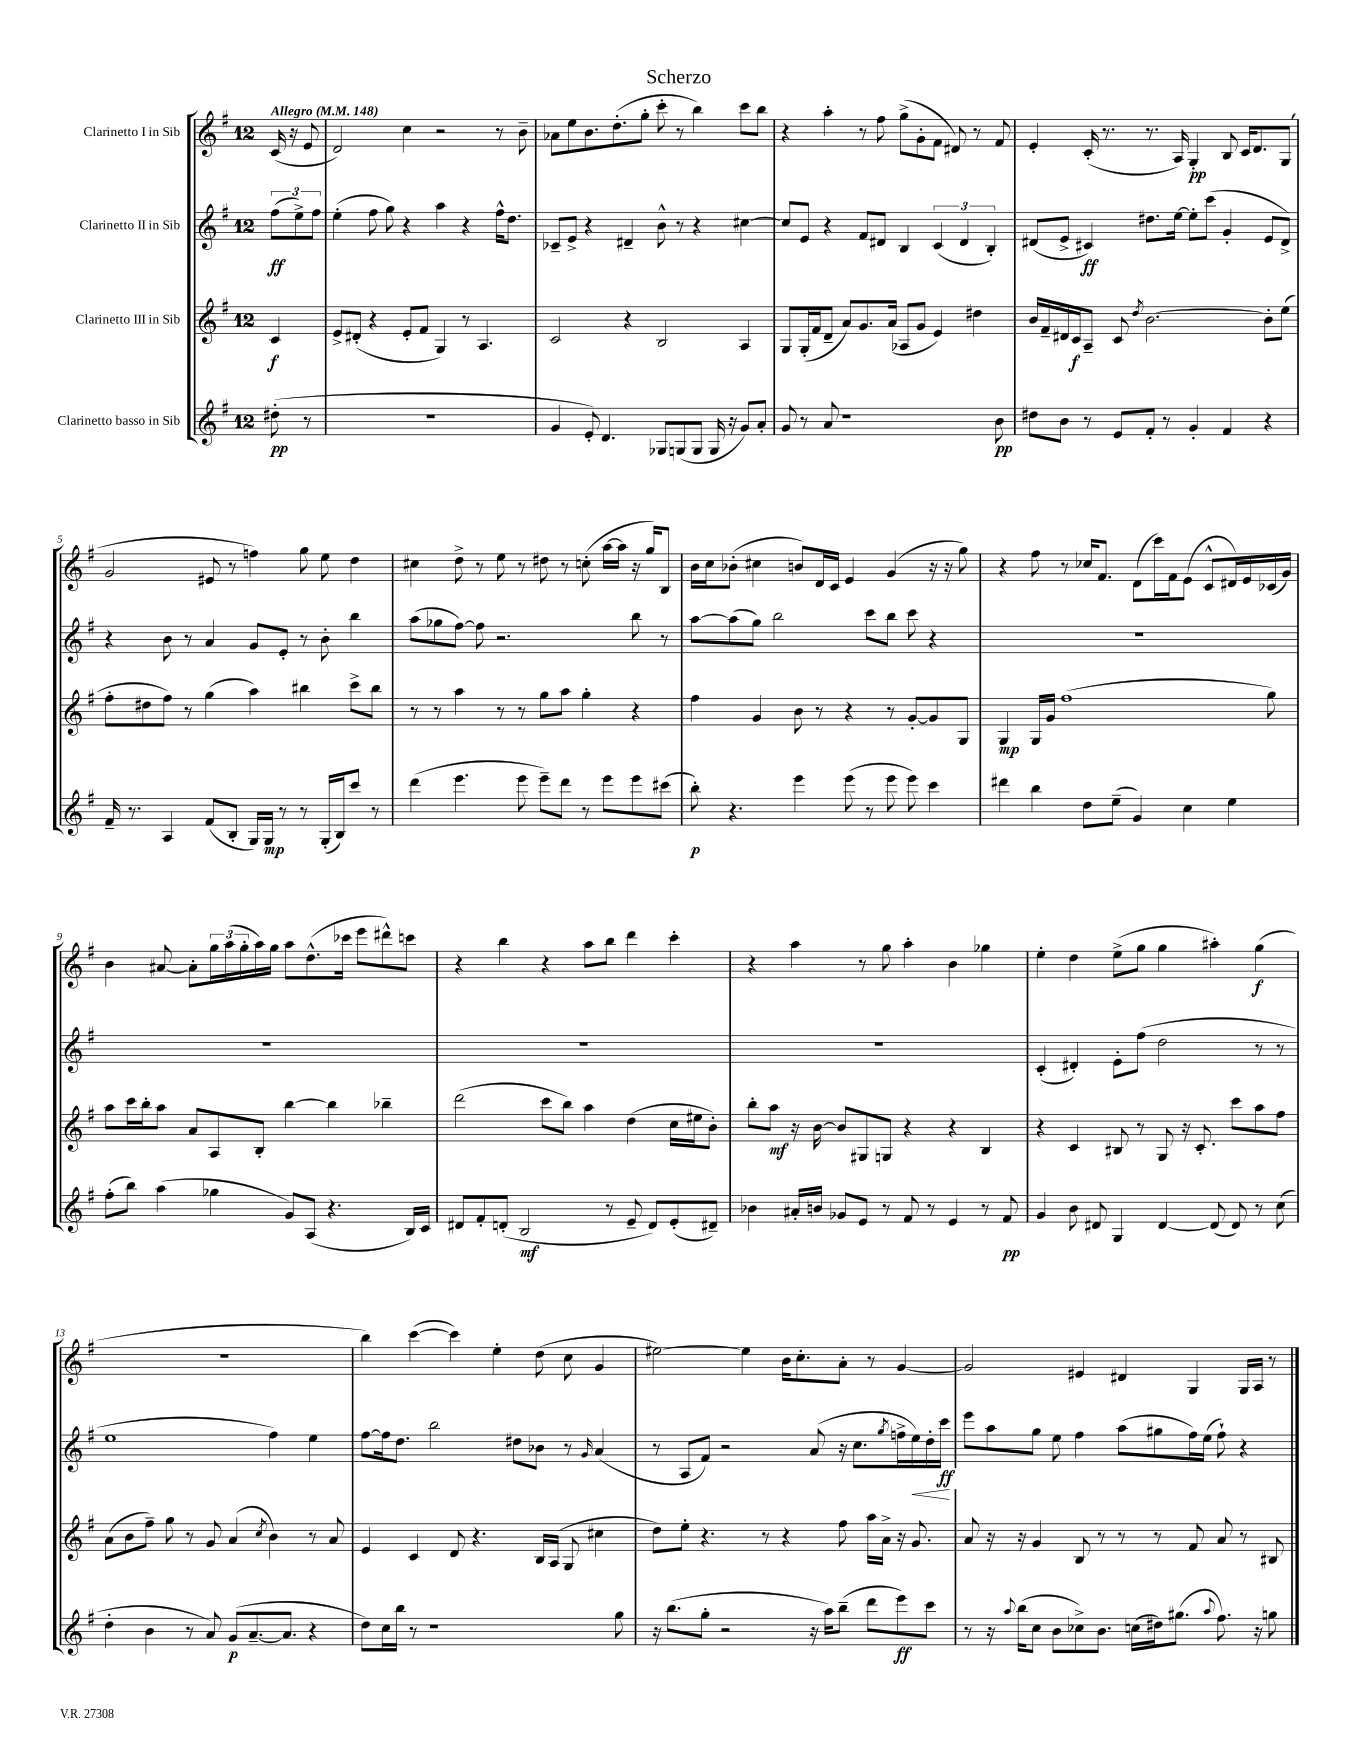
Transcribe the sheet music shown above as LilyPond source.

\header { title = "Scherzo" }
<<
\new StaffGroup <<
\new Staff = "s0" \with { instrumentName = "Clarinetto I in Sib" } {
    \clef treble \key g \major \once \override Staff.TimeSignature.style = #'single-digit \time 12/8 \partial 4 \tempo "Allegro" 4 = 148
    c'16( r16 e'8 |
    d'2) c''4 r2 r8 b'8-- |
    aes'8 e''8 b'8. d''8.-.( g''8-. c'''8-. r8 b''4) c'''8 b''8 |
    r4 a''4-. r8 fis''8 g''8->( g'8-. fis'8 dis'8) r8 fis'8 |
    e'4-. c'16-.( r8. r8. a16) g4-.\pp b8 c'16 d'8. g8( |
    g'2 eis'8 r8 f''4) g''8 e''8 d''4 |
    cis''4 d''8-> r8 e''8 r8 dis''8 r8 c''8-.( a''16~ a''16 r16 g''16) b8 |
    b'16 c''16 bes'8-.( cis''4 b'8) d'16 c'16 e'4 g'4( r16 r16 g''8) |
    r4 fis''8 r8 ces''16 fis'8. d'8( c'''16) fis'16 e'8( c'8-^ dis'16) e'16 ces'16( g'16) |
    b'4 ais'8~ ais'8-. \tuplet 3/2 { g''16 a''16( g''16-. } a''16) g''16 a''8 d''8.-^( ces'''16 e'''8 dis'''8-^) c'''8 |
    r4 b''4 r4 a''8 b''8 d'''4 c'''4-. |
    r4 a''4 r8 g''8 a''4-. b'4 ges''4 |
    e''4-. d''4 e''8->( g''8 g''4 ais''4-.) g''4\f( |
    R1. |
    b''4) c'''4~( c'''4) e''4-. d''8( c''8 g'4 |
    eis''2~) eis''4 b'16 c''8.-. a'8-. r8 g'4~ |
    g'2 eis'4 dis'4 g4 g16 a16 r8 \bar "|." |
}
\new Staff = "s1" \with { instrumentName = "Clarinetto II in Sib" } {
    \clef treble \key g \major \once \override Staff.TimeSignature.style = #'single-digit \time 12/8 \partial 4
    \tuplet 3/2 { fis''8\ff( e''8->) fis''8 } |
    e''4-.( fis''8 g''8) r4 a''4 r4 fis''16-^ d''8. |
    ces'8-- e'8-> r4 dis'4-- b'8-^ r8 r4 cis''4~ |
    cis''8 e'8 r4 fis'8 dis'8 b4 \tuplet 3/2 { c'4( dis'4 b4-.) } |
    dis'8( e'8-> cis'4\ff) dis''8. e''16~ e''8-. c'''8( g'4-. e'8 dis'8->) |
    r4 b'8 r8 a'4 g'8 e'8-. r8 b'8-. b''4 |
    a''8( ges''8 fis''8~) fis''8 r2. b''8 r8 |
    a''8~ a''8( g''8) b''2 c'''8 b''8 c'''8 r4 |
    R1. |
    R1. |
    R1. |
    R1. |
    c'4-.( dis'4-.) e'8-. fis''8( d''2 r8 r8 |
    e''1 fis''4) e''4 |
    fis''8~ fis''16 d''8. b''2 dis''8 bes'8 r8 \grace { g'16 } a'4( |
    r8 a8 fis'8) r2 a'8( r16 c''8. \acciaccatura { g''8 } f''16-> e''16\<) d''16-. c'''16\ff\! |
    e'''8 a''8 g''8 e''8 fis''4 a''8( gis''8 fis''16) e''16( fis''8-!) r4 \bar "|." |
}
\new Staff = "s2" \with { instrumentName = "Clarinetto III in Sib" } {
    \clef treble \key g \major \once \override Staff.TimeSignature.style = #'single-digit \time 12/8 \partial 4
    c'4\f |
    e'8-> dis'8-.( r4 e'8-. fis'8 g4) r8 a4. |
    c'2 r4 b2 a4 |
    g8 g16-.( fis'16 d'8-- a'8) g'8. a'16( aes8 g'8 e'4) dis''4 |
    b'16 fis'16-- dis'16 c'16\f a8-- c'8 \acciaccatura { d''8 } b'2.~ b'8-. e''8( |
    fis''8-. dis''8 fis''8) r8 g''4( a''4) bis''4 c'''8-> bis''8 |
    r8 r8 a''4 r8 r8 g''8 a''8 g''4-. r4 |
    fis''4 g'4 b'8 r8 r4 r8 g'8~-. g'8 g8 |
    g4\mp g16 g'16 fis''1( g''8) |
    a''8 c'''16 b''16-. a''8 a'8 a8 b8-. b''4~ b''4 bes''4-- |
    d'''2( c'''8 b''8) a''4 d''4( c''16 eis''16 b'8-.) |
    b''8-. a''8\mf r16 b'16~ b'8 gis8 g8 r4 r4 b4 |
    r4 c'4 bis8 r8 g8 r16 c'8.-. c'''8 a''8 fis''8 |
    a'8( b'8 fis''8--) g''8 r8 g'8 a'4( \acciaccatura { c''8 } b'4) r8 a'8 |
    e'4 c'4 d'8 r4. b16 a16( g8 cis''4 |
    d''8) e''8-. r4. r8 r4 fis''8 a''16 a'16-> r16 g'8. |
    a'8 r16 r16 g'4 b8 r8 r8 r8 fis'8 a'8 r8 bis8 \bar "|." |
}
\new Staff = "s3" \with { instrumentName = "Clarinetto basso in Sib" } {
    \clef treble \key g \major \once \override Staff.TimeSignature.style = #'single-digit \time 12/8 \partial 4
    dis''8-.\pp( r8 |
    R1. |
    g'4 e'8-.) d'4. ges8 g8( g8 g16 r16 g'8) a'8-. |
    g'8 r8 a'8 r1 b'8\pp |
    dis''8 b'8 r8 e'8 fis'8-. r8 g'4-. fis'4 r4 |
    fis'16-- r8. a4 fis'8( b8-. g16) g16\mp r8 r8 g16-.( b16) c'''8 r8 |
    d'''4( e'''4. e'''8 e'''8--) d'''8 r8 e'''8 e'''8 cis'''8( |
    b''8-.\p) r4. e'''4 e'''8( r8 e'''8 e'''8) c'''4 |
    dis'''4 b''4 d''8 e''8--( g'4) c''4 e''4 |
    fis''8-.( b''8) a''4( ges''4 g'8) a8( r4. b16) c'16 |
    dis'8 fis'8-. d'8-.( b2\mf r8 e'8-- d'8) e'8-.( dis'8--) |
    bes'4 ais'16-. b'16 ges'8 e'8 r8 fis'8 r8 e'4 r8 fis'8\pp |
    g'4 b'8 dis'8 g4 dis'4~ dis'8( dis'8) r8 c''8( |
    d''4-. b'4 r8 a'8) g'8\p( a'8.~-- a'8. r4 |
    d''8) c''16 b''16 r8 r1 g''8 |
    r16 b''8.( g''8-. r2 r16 a''16) b''8--( d'''8 e'''8\ff) c'''8 |
    r8 r16 \appoggiatura { a''8 } b''16( c''8 b'8 ces''8->) b'8. c''16( dis''16) gis''8.( \appoggiatura { a''8 } fis''8.) r16 g''8 \bar "|." |
}
>>
>>
